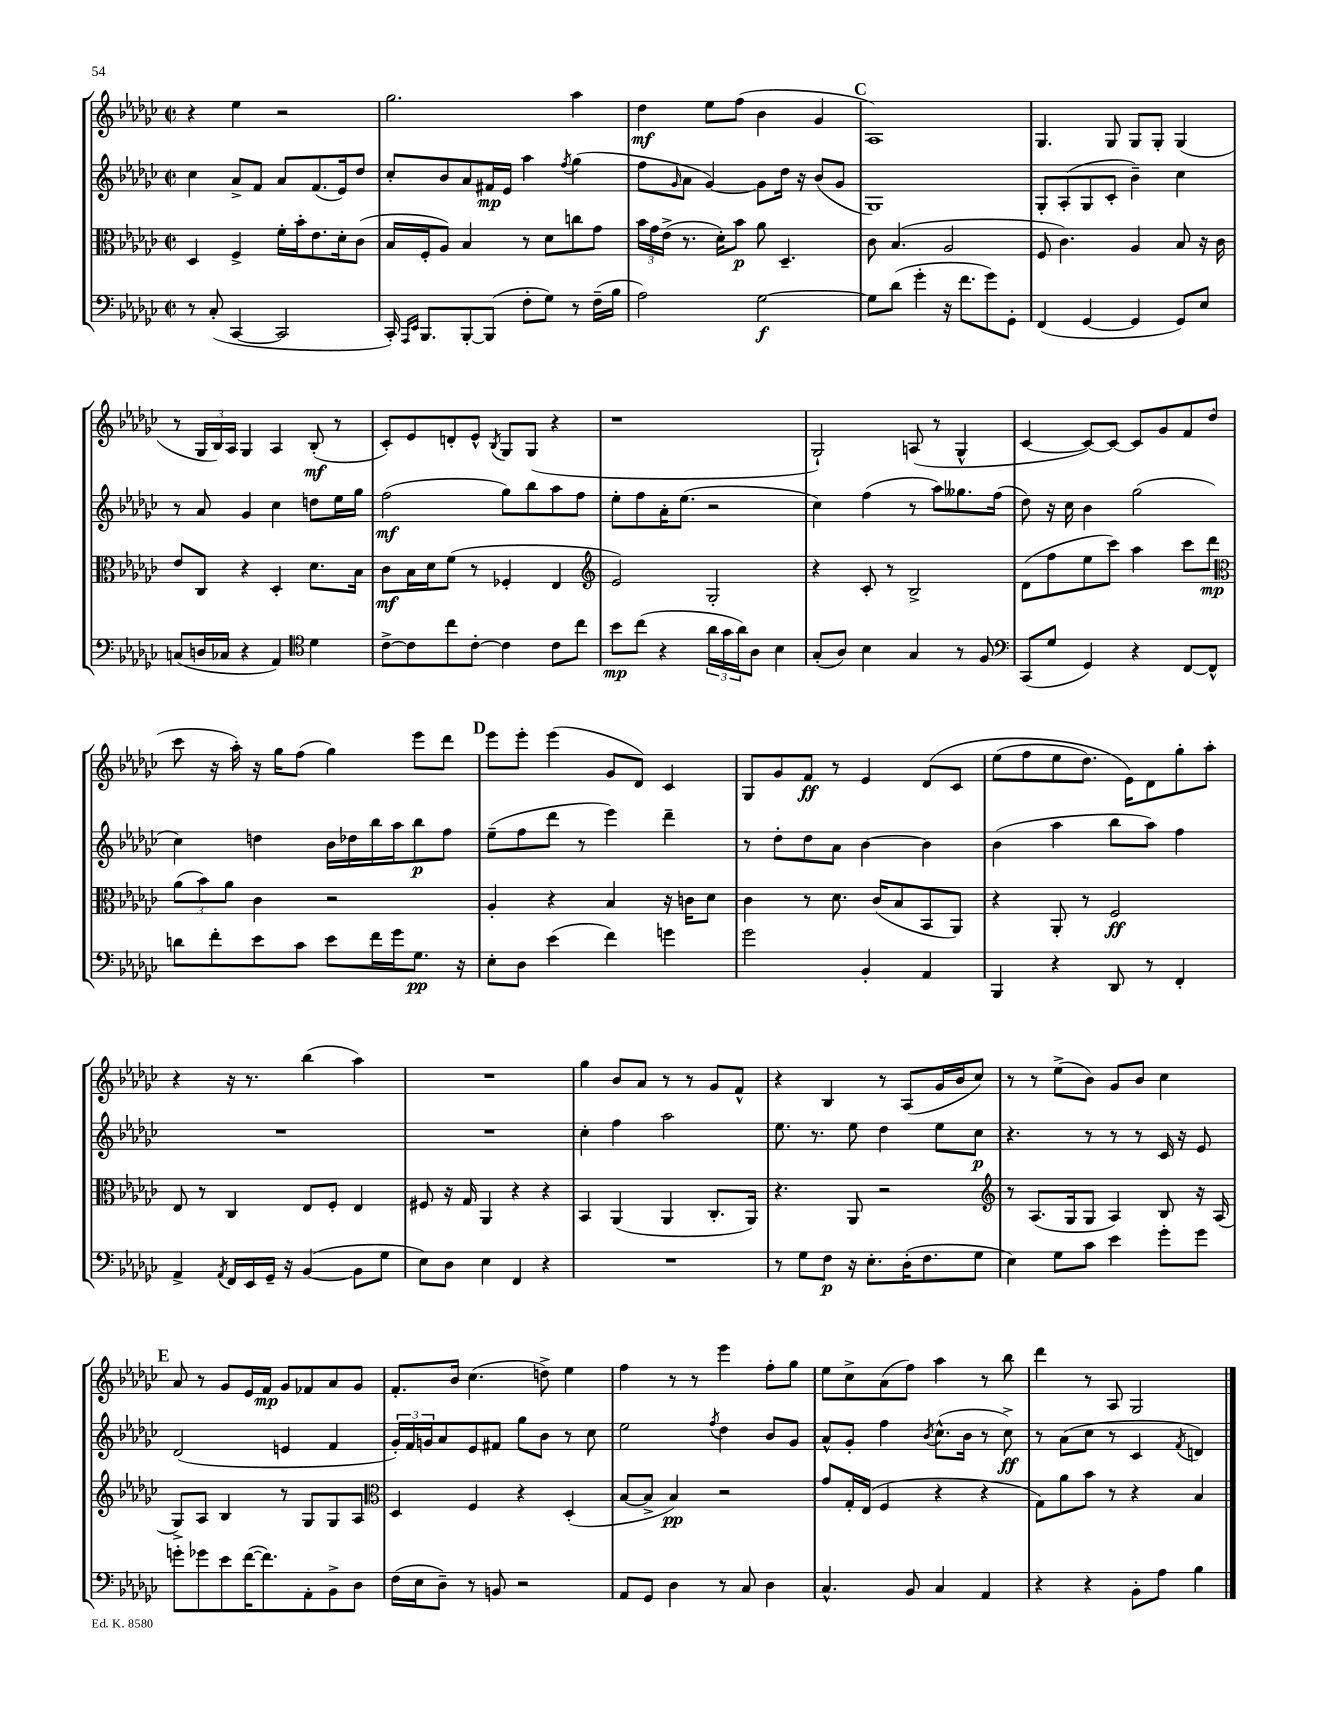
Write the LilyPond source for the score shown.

<<
\new StaffGroup <<
\new Staff = "s0" {
    \clef treble \key ges \major \defaultTimeSignature \time 2/2
    r4 ees''4 r2 |
    ges''2. aes''4 |
    des''4\mf ees''8 f''8( bes'4 ges'4 |
    \mark \markup { \bold "C" } aes1) |
    ges4. ges8 ges8 ges8-. ges4( |
    r8 \tuplet 3/2 { ges16 bes16) aes16 } ges4 aes4 bes8-.\mf( r8 |
    ces'8-.) ees'8 d'8-. ees'8-^ \acciaccatura { bes8 } ges8 ges8( r4 |
    r1 |
    ges2-!) a8( r8 ges4-^ |
    ces'4~ ces'8~) ces'8~ ces'8 ges'8 f'8 des''8( |
    ces'''8 r16 aes''16-.) r16 ges''16 f''8( ges''4) ees'''8 des'''8 |
    \mark \markup { \bold "D" } ees'''8 ees'''8-. ees'''4( ges'8 des'8) ces'4 |
    ges8 ges'8 f'8\ff r8 ees'4 des'8\( ces'8 |
    ees''8( f''8 ees''8 des''8.) ees'16\) des'8 ges''8-. aes''8-. |
    r4 r16 r8. bes''4( aes''4) |
    R1 |
    ges''4 bes'8 aes'8 r8 r8 ges'8 f'8-^ |
    r4 bes4 r8 aes8( ges'16 bes'16 ces''8) |
    r8 r8 ees''8->( bes'8) ges'8 bes'8 ces''4 |
    \mark \markup { \bold "E" } aes'8 r8 ges'8 ees'16 f'16\mp ges'8 fes'8 aes'8 ges'8 |
    f'8.-. bes'16 ces''4.( d''8->) ees''4 |
    f''4 r8 r8 ees'''4 f''8-. ges''8 |
    ees''8 ces''8-> aes'8( f''8) aes''4 r8 bes''8 |
    des'''4 r8 aes8 ges2 \bar "|." |
}
\new Staff = "s1" {
    \clef treble \key ges \major \defaultTimeSignature \time 2/2
    ces''4 aes'8-> f'8 aes'8 f'8.( ees'16) des''8 |
    ces''8-. bes'8 aes'8 fis'16\mp ees'16 aes''4 \acciaccatura { f''8 } ges''4( |
    f''8 \grace { ges'16 } aes'8 ges'4~) ges'8 des''16 r16 bes'8( ges'8 |
    \mark \markup { \bold "C" } ges1) |
    ges8-. aes8-.( ges8 ces'8-. bes'4--) ces''4 |
    r8 aes'8 ges'4 ces''4 d''8 ees''16 ges''16 |
    f''2\mf( ges''8) bes''8 aes''8 f''8 |
    ees''8-. f''8 aes'16-. ees''8.( r2 |
    ces''4) f''4( r8 aes''8) geses''8. f''16( |
    des''8) r16 ces''16 bes'4 ges''2( |
    ces''4) d''4 bes'16 des''16 bes''16 aes''16 bes''8\p f''8 |
    \mark \markup { \bold "D" } ees''8--( f''8 des'''8 r8 ees'''4) des'''4-- |
    r8 des''8-. des''8 aes'8 bes'4~ bes'4 |
    bes'4( aes''4 bes''8 aes''8) f''4 |
    R1 |
    R1 |
    ces''4-. f''4 aes''2 |
    ees''8. r8. ees''8 des''4 ees''8 ces''8\p |
    r4. r8 r8 r8 ces'16 r16 ees'8 |
    \mark \markup { \bold "E" } des'2( e'4 f'4 |
    \tuplet 3/2 { ges'16-.) f'16 g'16 } aes'8 ees'8 fis'8 ges''8 bes'8 r8 ces''8 |
    ees''2 \acciaccatura { f''8 } des''4 bes'8 ges'8 |
    aes'8-^ ges'8-. f''4 \acciaccatura { bes'8 } ces''8.-^( bes'16 r8 ces''8->\ff) |
    r8 aes'8( ces''8 r8 ces'4 \acciaccatura { f'8 } d'4) \bar "|." |
}
\new Staff = "s2" {
    \clef alto \key ges \major \defaultTimeSignature \time 2/2
    des4 f4-> f'16-. bes'16-. ees'8. des'16-. ces'8( |
    bes16 f16-. aes8) bes4 r8 des'8 c''8 ges'8 |
    \tuplet 3/2 { bes'16 ges'16 ees'16->( } r8. des'16-.) bes'8\p aes'8 des4.-- |
    \mark \markup { \bold "C" } ces'8 bes4.( aes2 |
    f8 ces'4.) aes4 bes8 r16 ces'16 |
    ees'8 ces8 r4 des4-. des'8. bes16 |
    ces'8\mf bes16 des'16 f'8( r8 fes4-. ees4 |
    \clef treble ees'2) ges2-. |
    r4 ces'8-. r8 bes2-> |
    des'8( f''8 ees''8 ces'''8) aes''4 ces'''8 des'''8\mp |
    \clef alto \tuplet 3/2 { aes'8( bes'8) aes'8 } ces'4 r2 |
    \mark \markup { \bold "D" } aes4-. r4 bes4 r16 c'16 des'8 |
    ces'4 r8 des'8. ces'16( bes8 bes,8 aes,8) |
    r4 aes,8-. r8 f2\ff |
    ees8 r8 ces4 ees8 f8-. ees4 |
    fis8 r16 ges16 aes,4 r4 r4 |
    bes,4 aes,4( aes,4 ces8.-. aes,16) |
    r4. aes,8 r2 |
    \clef treble r8 aes8.( ges16 ges8 aes4) bes8 r16 aes16( |
    \mark \markup { \bold "E" } ges8->) aes8 bes4 r8 ges8 ges8 aes8 |
    \clef alto des4 f4 r4 des4-.( |
    bes8~ bes8-> bes4\pp) r2 |
    ges'8 ges16-. ees16( f4 r4 r4 |
    ges8) aes'8 bes'8 r8 r4 bes4 \bar "|." |
}
\new Staff = "s3" {
    \clef bass \key ges \major \defaultTimeSignature \time 2/2
    r8 ces8-.( ces,4~ ces,2 |
    ces,16-.) \grace { aes,,16 ees,16 } bes,,8. bes,,8~-. bes,,8( f8-. ges8) r8 f16--( bes16 |
    aes2) ges2~\f |
    \mark \markup { \bold "C" } ges8 des'8( ges'4-. r16 f'8. ges'8) ges,8-. |
    f,4( ges,4~ ges,4 ges,8) ees8 |
    c8( d16 ces16 r4 aes,4) \clef tenor des'4 |
    ces'8~-> ces'8 ces''8 ces'8~-. ces'4 ces'8 ces''8 |
    bes'8\mp ces''8( r4 \tuplet 3/2 { aes'16 ges'16 aes'16) } aes8 bes4 |
    ges8-.( aes8) bes4 ges4 r8 f8 |
    \clef bass ces,8( ges8 ges,4) r4 f,8~ f,8-^ |
    d'8 f'8-. ees'8 ces'8 ees'8 f'16 ges'16 ges8.\pp r16 |
    \mark \markup { \bold "D" } ees8-. des8 ees'4( f'4) g'4 |
    ges'2 bes,4-. aes,4 |
    bes,,4 r4 des,8 r8 f,4-. |
    aes,4-> \acciaccatura { aes,8 } f,16 ees,16 ges,16-- r16 bes,4~( bes,8 ges8 |
    ees8) des8 ees4 f,4 r4 |
    R1 |
    r8 ges8 f8\p r16 ees8.-. des16-.( f8. ges8 |
    ees4) ges8 ces'8 ees'4 ges'8-. ges'8 |
    \mark \markup { \bold "E" } g'8-. ges'8 ees'8 f'16~( f'8.) aes,8-. bes,8-> des8 |
    f16( ees16 des8--) r8 b,8 r2 |
    aes,8 ges,8 des4 r8 ces8 des4 |
    ces4.-^ bes,8 ces4 aes,4 |
    r4 r4 bes,8-. aes8 bes4 \bar "|." |
}
>>
>>
\layout { \context { \Score \remove "Bar_number_engraver" } }
